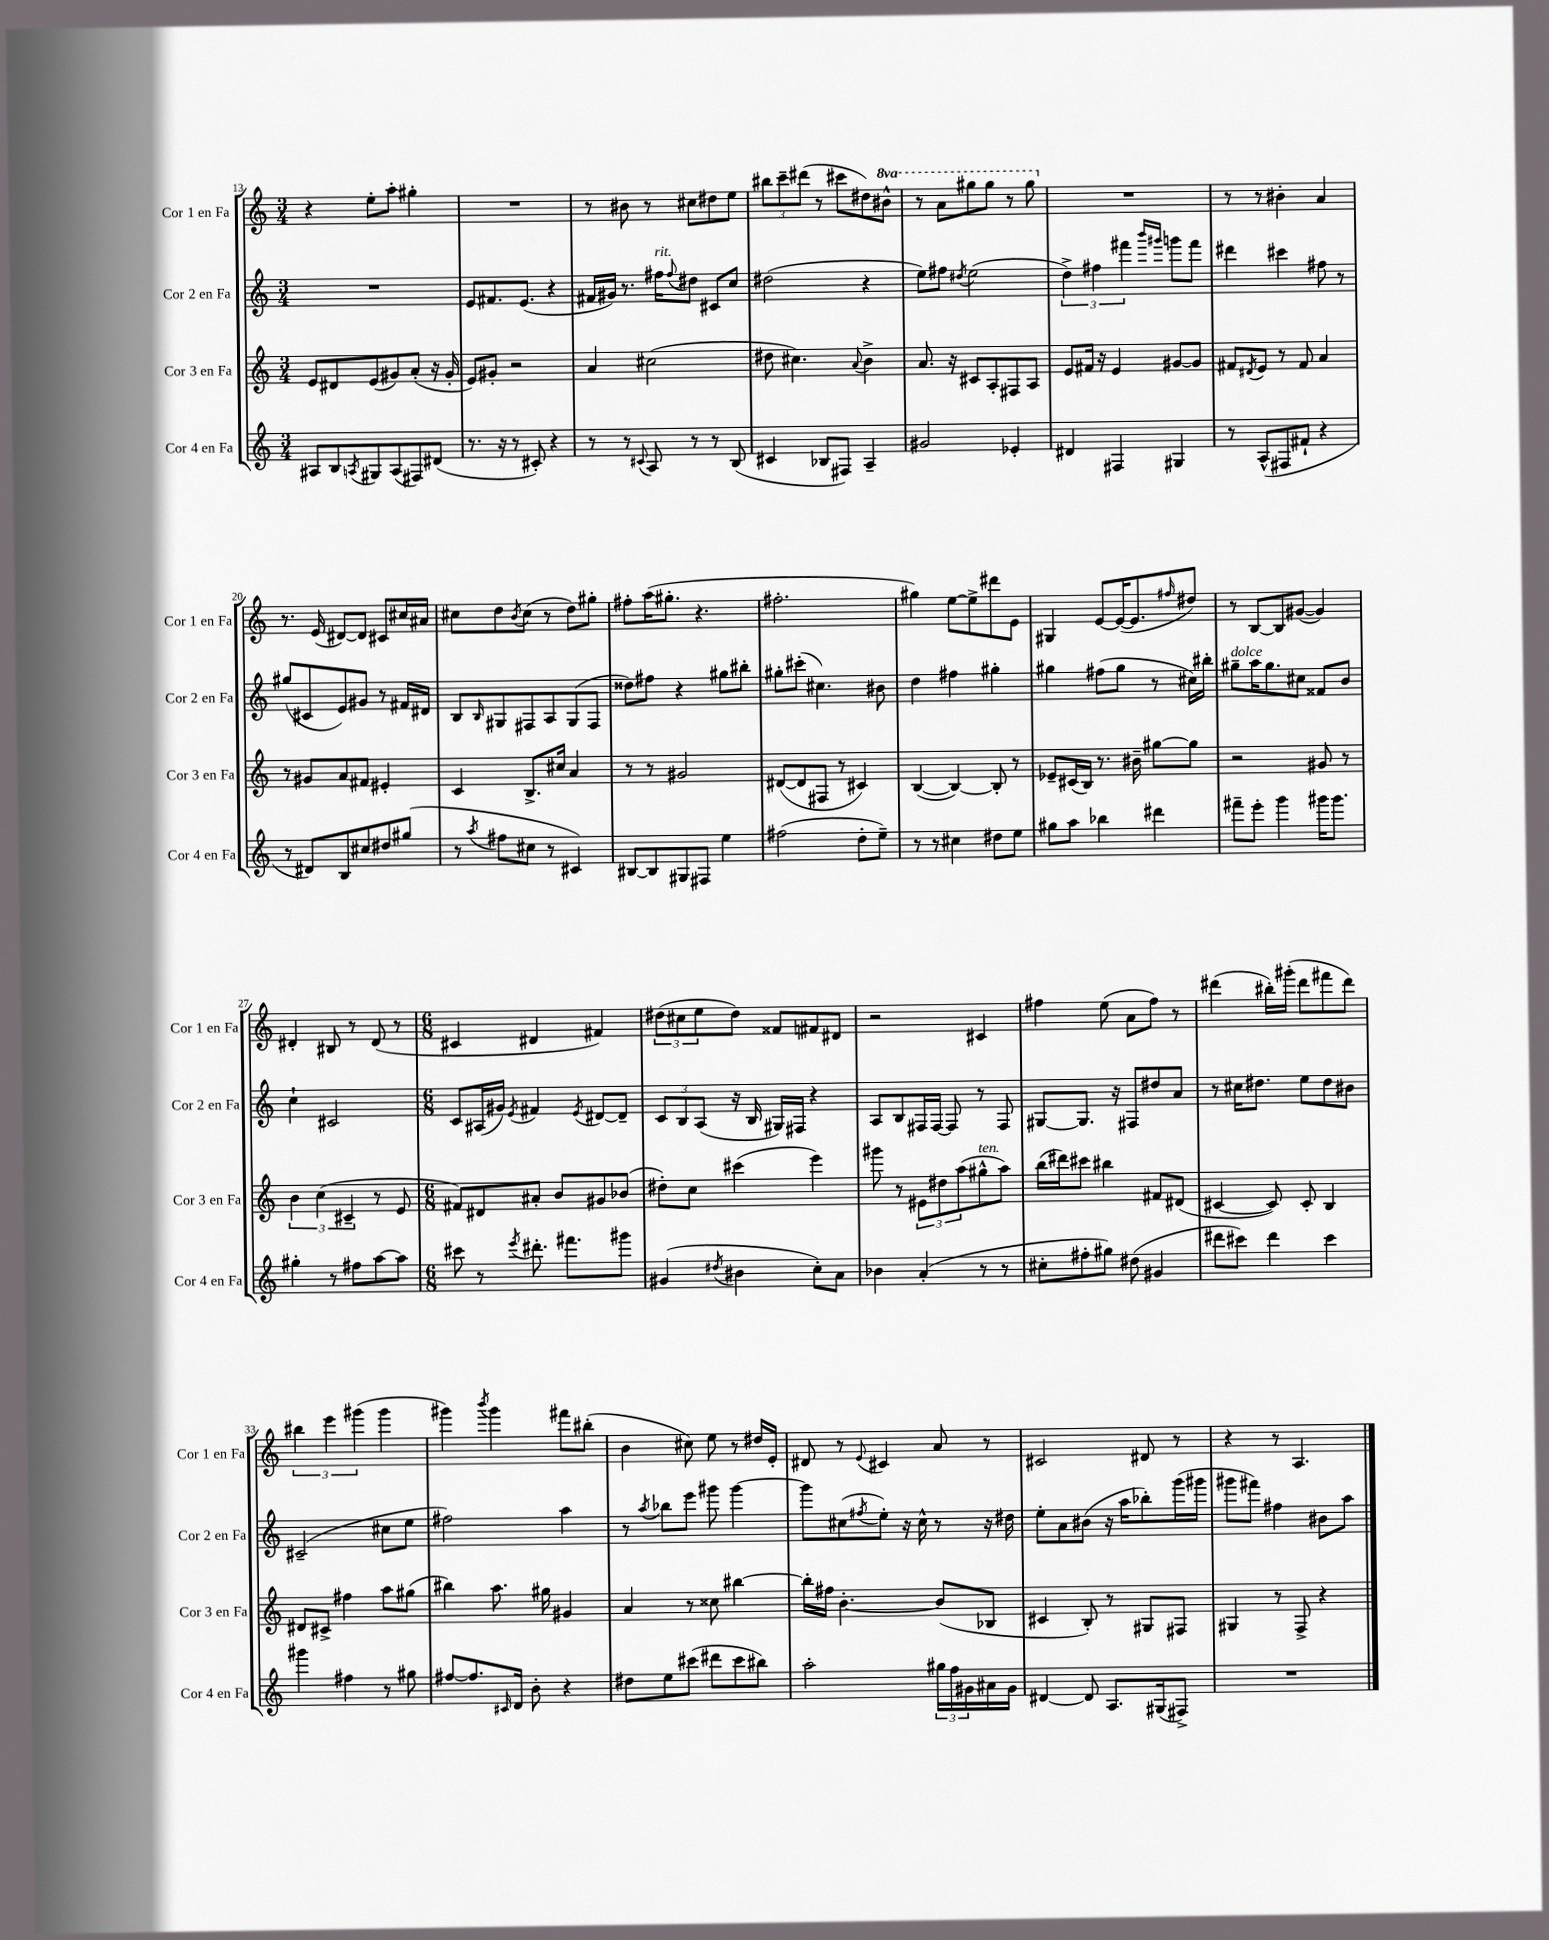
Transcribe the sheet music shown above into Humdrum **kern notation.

**kern	**kern	**kern	**kern
*staff4	*staff3	*staff2	*staff1
*clefG2	*clefG2	*clefG2	*clefG2
*k[]	*k[]	*k[]	*k[]
*M3/4	*M3/4	*M3/4	*M3/4
8A#/L	8e/L	2.r	4r
8B/	8d#/	.	.
8qA/	.	.	.
8G#/	(8e/	.	8ee'\L
(8A/	8g#/)	.	8aa'\J
8F#/)	(8a'/J	.	4gg#'\
(8d#/J	16r	.	.
.	16g#'/	.	.
=	=	=	=
8.r	8e/L)	8e/L	2.r
.	8g#'/J	8.f#/	.
16r	.	.	.
8r	2r	.	.
.	.	(8.e/J	.
8c#'/)	.	.	.
4r	.	4r	.
=	=	=	=
8r	4a/	16f#/LL	8r
.	.	16g#/JJ)	.
8r	.	8.r	8b#\
8qqc#/	.	.	.
8A/	(2cc#\	.	8r
.	.	16ff#\LK	.
.	.	8qqff#/	.
8r	.	8dd#\J	8cc#\L
8r	.	8c#/L	8dd#\
(8B/	.	8cc/J	8ee\J
=	=	=	=
4c#/	8dd#\	(2dd#\	12bb#\L
.	.	.	12ccc~\
.	4.cc#\)	.	.
.	.	.	(12ddd#\J
8B-/L	.	.	8r
8F#/J)	.	.	8ccc#\L
.	8qqa/	.	.
4A~/	4b^\	4r	8dd#\)
.	.	.	8bb#^^\J
=	=	=	=
2g#/	8.a/	8ee\L)	8r
.	.	8ff#\J	8aa\L
.	16r	.	.
.	.	8qdd#/	.
.	8c#/L	(2ee\	8ggg#\
.	8A'/	.	8ggg#\J
4e-'/	8F#/	.	8r
.	8A/J	.	8ggg#\
=	=	=	=
4d#/	8e/L	6dd^\)	2.r
.	16f#/Jk	.	.
.	.	6ff#\	.
.	16r	.	.
4F#/	4e/	.	.
.	.	6fff#\	.
.	.	16qqbbb/LL	.
.	.	16qqggg#/JJ	.
4G#/	[8g#/L	8ggg\L	.
.	8g#/]J	8fff#\J	.
=	=	=	=
8r	8f#/L	4ddd#\	8r
.	8qd#/	.	.
(8A^^/L	8e/J	.	8r
8F#/	8r	4ccc#\	4b#'\
8f#`/J	8f#/	.	.
4r	4a/	8ff#\	4a/
.	.	8r	.
=	=	=	=
8r	8r	(8gg#/L	8.r
8d#/L)	8g#/L	8c#/	.
.	.	.	(16e/
8B/	8a/	8e/)	[8d#/L)
8cc#/	8f#/J	8g#/J	8d#/]J
8dd#/	4e#'/	8r	8c#/L
(8gg#/J	.	16f#/LL	16cc#/L
.	.	16d#/JJ	16a#/JJ
=	=	=	=
8r	4c/	8B/L	8cc#\L
8qaa/	.	16qqB/	.
8ff#\L	.	8G#/	8dd\
.	.	.	8qb/
8cc#\J	8.B^/L	8F#/	(8cc#\J
8r	.	8A/	8r
.	16cc#/Jk	.	.
4c#/)	4a/	(8G#/	8dd\L)
.	.	8F#/J	8gg#'\J
=	=	=	=
[8B#/L	8r	8dd##\L)	8ff#'\L
8B#/]	8r	8ff#\J	(16aa\K
.	.	.	8.gg#'\J
8G#/	2g#/	4r	.
8F#/J	.	.	4.r
4ee\	.	8gg#\L	.
.	.	8bb#'\J	.
=	=	=	=
(2ff#\	([8d#/L	8gg#'\L	2.ff#'\
.	8d#/]	(8ccc#'\J	.
.	8F#/J	4.cc#\)	.
.	8r	.	.
8dd'\L	4c#/)	.	.
8ee~\J)	.	8b#\	.
=	=	=	=
8r	([4B/	4dd\	4gg#\)
8r	.	.	.
4cc#\	4B/_)	4ff#\	[8ee\L
.	.	.	8ee^\]
8dd#\L	8B'/]	4gg#'\	8ddd#\
8ee\J	8r	.	8e\J
=	=	=	=
8gg#\L	8e-~/L	4gg#\	4G#/
8aa\J	(16c#/L	.	.
.	16B/JJ)	.	.
4bb-\	8.r	(8ff#\L	[8e/L
.	.	8gg#\J	(16e/_K
.	16b#~\	.	8.e/]
4ddd#\	[8gg#\L	8r	.
.	.	.	16qqff#/
.	8gg#\]J	16cc#\LL)	8dd#/J)
.	.	16bb#'\JJ	.
=	=	=	=
8fff#~\L	2r	8gg#~\L	8r
8eee'\J	.	16aa\K	[8B/L
.	.	8.gg#\	.
4ggg\	.	.	8B/]
.	.	8cc#\J	([8g#/J
16ggg#\LK	8g#/	8f##/L	4g#/])
8.ggg#\J	.	.	.
.	8r	8b/J	.
=	=	=	=
4gg#'\	6b\	4cc`\	4d#'/
.	(6cc\	.	.
8r	.	2c#/	8B#/
.	6c#~/	.	.
8ff#\L	.	.	8r
[8aa\	8r	.	(8d#/
8aa\]J	8e/	.	8r
=	=	=	=
*M6/8	*M6/8	*M6/8	*M6/8
8ccc#\	8f#/L)	8c/L	4c#/
8r	8d#/	(16A#/L	.
.	.	16g#/JJ)	.
8qeee/	.	8qe/	.
8.ddd#'\	8a#'/J	4f#/	4d#/
.	8b/L	.	.
8.fff#\L	.	.	.
.	.	8qe/	.
.	8g#/	[8d#/L	4f#/)
8ggg#\J	(8b-/J	8d#~/]J	.
=	=	=	=
(4g#/	8dd#'\L)	12c/L	(12dd#\L
.	.	12B/	12cc#\
.	8cc\J	.	.
.	.	(12A/J	12ee\
8qdd#/	.	.	.
4b#\	(4ccc#\	16r	8dd#\J)
.	.	16B/	.
.	.	16G#/LL)	8f##/L
.	.	16F#/JJ	.
8cc'\L)	4eee\)	4r	8f#/
8a\J	.	.	8d#/J
=	=	=	=
4b-\	8ggg#\	8A/L	2r
.	8r	8B/	.
(4a'/	12e#\L	16F#/L	.
.	.	[16F#/JJ	.
.	12dd#\	.	.
.	.	8F#/]	.
.	(12aa\	.	.
8r	8gg#^^\	8r	4c#/
8r	8aa\J)	8F#/	.
=	=	=	=
8cc#'\L	(16bb\LL	[8G#/L	4ff#\
.	16ddd#\J)	.	.
8ff#'\	8ccc#\J	8.G#/]J	.
8gg#\J)	4bb#\	.	(8ee\
.	.	16r	.
(8dd#\	.	8F#/L	8a\L
4g#/	8f#/L	8dd#/	8ff#\J)
.	(8d#/J	8a/J	8r
=	=	=	=
8ddd#\L	[4c#/	8r	(4ddd#\
8ccc#\J)	.	16cc#\LK	.
.	.	8.dd#\J	.
4ddd#\	8c#/])	.	16bb#'\LL)
.	.	.	(16ggg#'\JJ
.	8c#'/	8ee\L	8ddd#\L
4ccc#\	4B/	8dd#\	8fff#\
.	.	8b#\J	8ddd#\J)
=	=	=	=
4ggg#\	8d#/L	(2c#~/	6bb#\
.	8c#^/J	.	.
.	.	.	6eee\
4ff#\	4ff#\	.	.
.	.	.	(6ggg#\
8r	8aa\L	8cc#\L	4ggg#\
8gg#\	(8gg#\J	8ee\J	.
=	=	=	=
[8ff#/L	4bb#\)	2ff#\)	4ggg#\)
8.ff#/]	.	.	.
.	.	.	8qbbb/
.	8.aa\	.	4ggg#\
16qqc#/	.	.	.
16d/Jk	.	.	.
8b'\	.	.	.
.	16gg#\	.	.
4r	4g#/	4aa\	8fff#\L
.	.	.	(8bb#'\J
=	=	=	=
8dd#\L	4a/	8r	4b\
.	.	8qaa/	.
8ee\	.	8bb-\L	.
(8ccc#\J	8r	8eee\J	8cc#\)
8ddd#\L	8cc##\	8ggg#\	8ee\
8ccc#\	[4bb#\	[4ggg#\	8r
8bb#\J)	.	.	16dd#/LL
.	.	.	16e'/JJ
=	=	=	=
2aa'\	16bb#'\]LL	8ggg#\]L	8d#/
.	16ff#\JJ	.	.
.	[4.b'\	(8cc#\	8r
.	.	8qff#/	8qqe/
.	.	8ee'\J)	4c#/
.	.	16r	.
.	.	16cc#^^\	.
24gg#\LL	(8b/]L	8r	8a/
24ff\	.	.	.
24g#\	.	.	.
16a#\	8B-/J	16r	8r
16g#\JJ	.	16dd#\	.
=	=	=	=
[4d#/	4c#/	8ee'\L	2c#/
.	.	8a\	.
8d#/]	8B'/)	(8b#\J	.
8.A/L	8r	16r	.
.	.	16aa\LK	.
.	8G#/L	8bb-'\)	8d#/
(16G#/k	.	.	.
8F#^/J)	8F#/J	(16ggg\L	8r
.	.	16ggg#\JJ	.
=	=	=	=
2.r	4G#/	8ggg#\L	4r
.	.	8fff#\J)	.
.	8r	4ff#\	8r
.	8F^/	.	4.A/
.	4r	8b#\L	.
.	.	8aa\J	.
==	==	==	==
*-	*-	*-	*-
